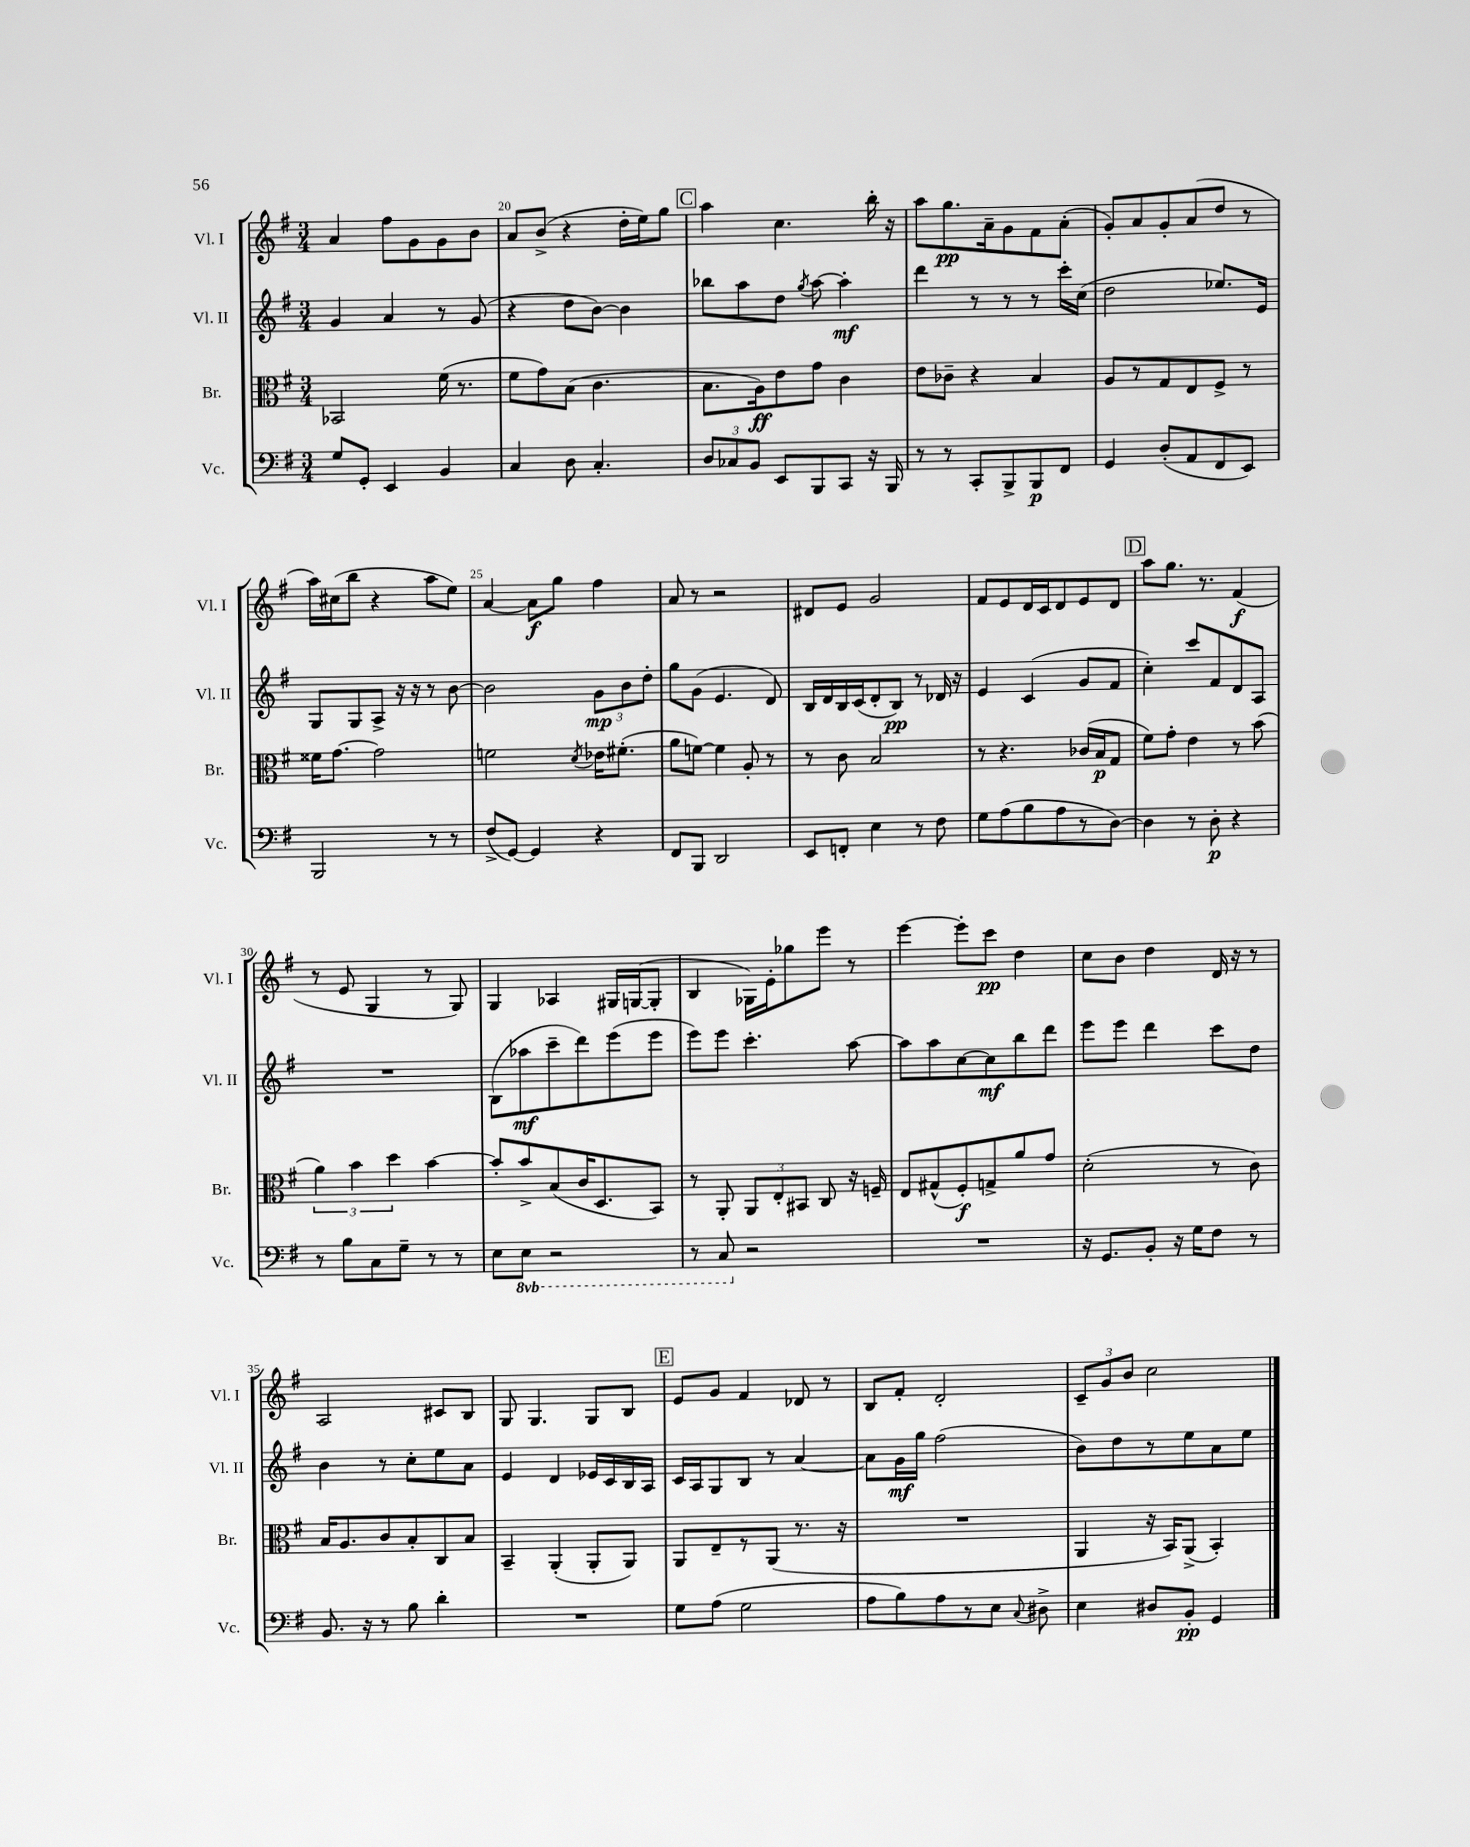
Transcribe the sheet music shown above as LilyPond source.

<<
\new StaffGroup <<
\new Staff = "s0" \with { instrumentName = "Vl. I" shortInstrumentName = "Vl. I" } {
    \clef treble \key g \major \numericTimeSignature \time 3/4
    \autoBeamOff a'4 fis''8[ g'8 g'8 b'8] |
    a'8[ b'8]->( r4 d''16[-. e''16) g''8] |
    \mark \markup { \box "C" } a''4 c''4. b''16-. r16 |
    a''8[ g''8.\pp a'16-- g'8 fis'8 a'8]-.( |
    g'8[-.) a'8 g'8-. a'8( d''8] r8 |
    a''16[) cis''16( b''8] r4 a''8[ e''8]) |
    a'4~ a'8[\f g''8] fis''4 |
    a'8 r8 r2 |
    dis'8[ e'8] g'2 |
    fis'8[ e'8 d'16 c'16 d'8 e'8 d'8] |
    \mark \markup { \box "D" } a''8[ g''8.] r8. fis'4\f( |
    r8 e'8 g4 r8 g8) |
    g4 aes4 gis16[ g16~( g8]-. |
    b4 ges16[) e'16-. ges''8 e'''8] r8 |
    e'''4~ e'''8[-. c'''8]\pp d''4 |
    c''8[ b'8] d''4 d'16 r16 r8 |
    a2 cis'8[ b8] |
    g8 g4. g8[ b8] |
    \mark \markup { \box "E" } e'8[ g'8] fis'4 des'8 r8 |
    b8[ fis'8]-. d'2-. |
    \tuplet 3/2 { c'8[-- g'8 b'8] } c''2 \bar "|." |
}
\new Staff = "s1" \with { instrumentName = "Vl. II" shortInstrumentName = "Vl. II" } {
    \clef treble \key g \major \numericTimeSignature \time 3/4
    \autoBeamOff g'4 a'4 r8 g'8( |
    r4 d''8[ b'8]~) b'4 |
    \mark \markup { \box "C" } bes''8[ a''8 d''8] \acciaccatura { g''8 } a''8~ a''4-.\mf |
    d'''4 r8 r8 r8 c'''16[-. c''16]( |
    d''2 ees''8.[) e'16] |
    g8[ g8 a8]-> r16 r16 r8 b'8~ |
    b'2 \tuplet 3/2 { g'8[\mp b'8 d''8]-. } |
    g''8[ g'8]( e'4. d'8) |
    b16[ d'16 b16 c'16( d'8-. b8]\pp) r8 des'16 r16 |
    e'4 c'4( g'8[ fis'8] |
    \mark \markup { \box "D" } c''4-.) c'''8[ fis'8 d'8 a8] |
    R2. |
    b8[( aes''8\mf c'''8-- d'''8) e'''8( e'''8] |
    e'''8[) e'''8] c'''4.-. a''8~ |
    a''8[ a''8 c''8~ c''8\mf b''8 d'''8] |
    e'''8[ e'''8] d'''4 c'''8[ d''8] |
    b'4 r8 c''8[-. e''8 a'8] |
    e'4 d'4 ees'16[ c'16 b16 a16] |
    \mark \markup { \box "E" } c'16[ a16 g8 b8] r8 a'4~ |
    a'8[ g'16\mf g''16] fis''2( |
    b'8[) d''8 r8 e''8 a'8 e''8] \bar "|." |
}
\new Staff = "s2" \with { instrumentName = "Br." shortInstrumentName = "Br." } {
    \clef alto \key g \major \numericTimeSignature \time 3/4
    \autoBeamOff bes,2 fis'16( r8. |
    fis'8[ g'8) b8]( c'4. |
    \mark \markup { \box "C" } b8.[ a16\ff) e'8 g'8] c'4 |
    e'8[ ces'8]-- r4 b4 |
    a8[ r8 g8 e8 fis8]-> r8 |
    fisis'16[ g'8.]~ g'2 |
    f'2 \acciaccatura { d'8 } ees'16[ fis'8.]-.( |
    a'8[ f'8]~) f'4 a8-. r8 |
    r8 c'8 b2 |
    r8 r4. ces'16[( b16\p g8] |
    \mark \markup { \box "D" } fis'8[) g'8]-. e'4 r8 b'8( |
    \tuplet 3/2 { a'4) b'4 d''4 } b'4~ |
    b'8[-. b'8-> b8( c'16 d8. b,8]) |
    r8 a,8-. \tuplet 3/2 { a,8[ e8-. bis,8] } c8 r16 f16-- |
    e8[ gis8-^( fis8-.\f) g8-> a'8 g'8] |
    d'2-.( r8 c'8) |
    b16[ a8. c'8 b8-. c8 b8] |
    b,4-- a,4-.( a,8[-. a,8]) |
    \mark \markup { \box "E" } a,8[ e8-- r8 a,8]( r8. r16 |
    R2. |
    a,4 r16 b,16[) a,8]->( b,4-.) \bar "|." |
}
\new Staff = "s3" \with { instrumentName = "Vc." shortInstrumentName = "Vc." } {
    \clef bass \key g \major \numericTimeSignature \time 3/4 \set Staff.ottavationMarkups = #ottavation-simple-ordinals
    \autoBeamOff g8[ g,8]-. e,4 b,4 |
    c4 d8 c4.-. |
    \mark \markup { \box "C" } \tuplet 3/2 { d8[ ces8 b,8] } e,8[ b,,8 c,8] r16 b,,16 |
    r8 r8 c,8[-. b,,8-> b,,8\p fis,8] |
    g,4 d8[-.( a,8 fis,8 e,8]) |
    b,,2 r8 r8 |
    fis8[->( g,8]~) g,4 r4 |
    fis,8[ b,,8] d,2 |
    e,8[ f,8]-. e4 r8 fis8 |
    g8[ a8( b8 a8 r8 d8]~) |
    \mark \markup { \box "D" } d4 r8 d8-.\p r4 |
    r8 b8[ c8 g8]-- r8 r8 |
    e8[ \ottava #-1 e,8] r2 |
    r8 c,8 \ottava #0 r2 |
    R2. |
    r16 g,8.[ b,8]-. r16 g16[ fis8] r8 |
    b,8. r16 r8 b8 d'4-. |
    R2. |
    \mark \markup { \box "E" } g8[ a8]( g2 |
    a8[ b8) a8 r8 e8] \appoggiatura { c8 } dis8-> |
    e4 dis8[ b,8]-.\pp g,4 \bar "|." |
}
>>
>>
\layout { \context { \Score currentBarNumber = #19 \override BarNumber.break-visibility = ##(#f #t #t) barNumberVisibility = #(every-nth-bar-number-visible 5) } }
